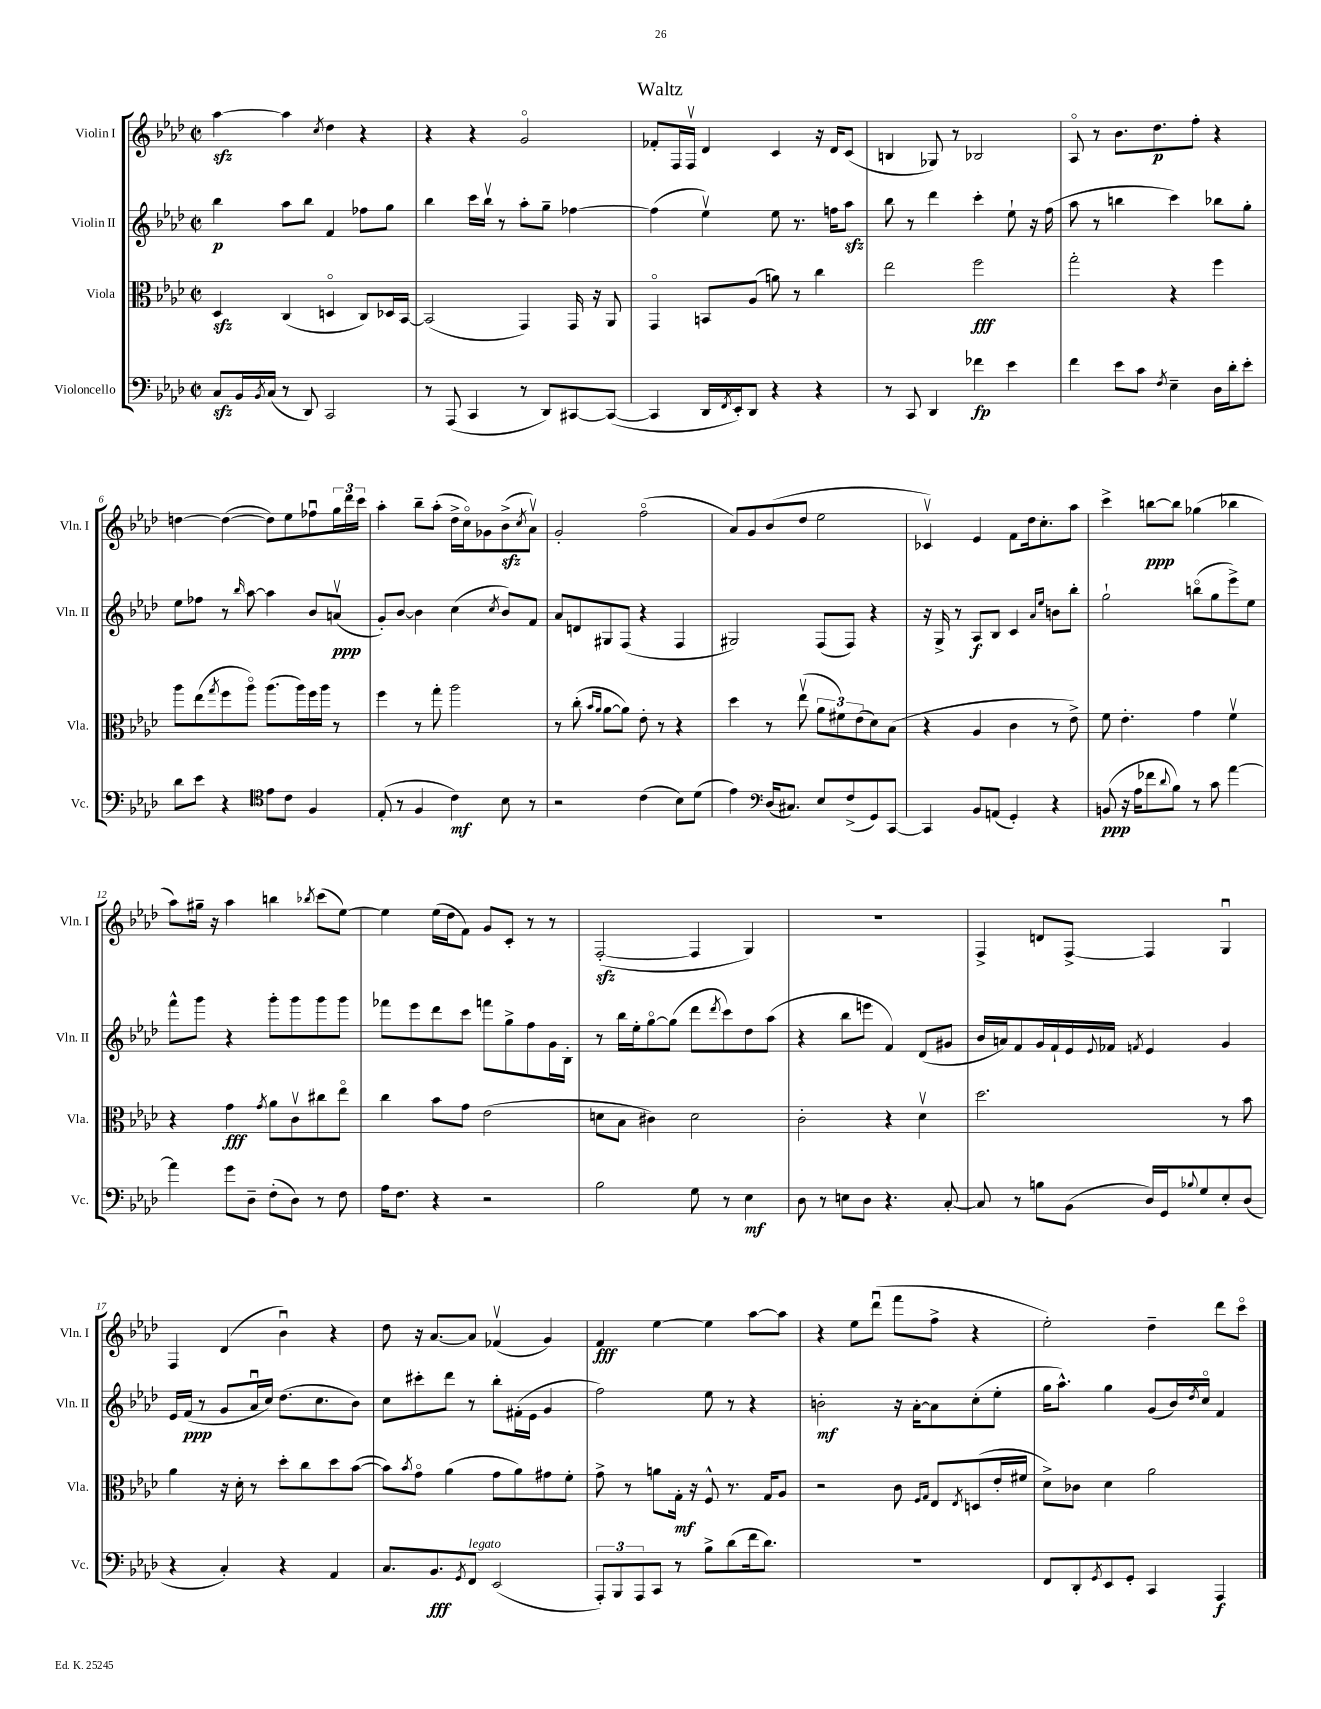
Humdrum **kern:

**kern	**kern	**kern	**kern
*staff4	*staff3	*staff2	*staff1
*clefF4	*clefC3	*clefG2	*clefG2
*k[b-e-a-d-]	*k[b-e-a-d-]	*k[b-e-a-d-]	*k[b-e-a-d-]
*M2/2	*M2/2	*M2/2	*M2/2
*met(c|)	*met(c|)	*met(c|)	*met(c|)
8C	4D-	4bb-	[4aa-
16BB-	.	.	.
8qBB-	.	.	.
(16C	.	.	.
8r	(4C	8aa-	4aa-]
8DD-)	.	8bb-	.
.	.	.	8qcc
2CC	4Do	4f	4dd-
.	8C)	8ff-	4r
.	16D-	8gg	.
.	[16BB-	.	.
=	=	=	=
8r	(2BB-]	4bb-	4r
(8AAA-	.	.	.
4CC	.	16ccc	4r
.	.	16bb-v	.
.	.	8r	.
8r	4GG)	8aa-'	2go
8DD-)	.	8gg~	.
[8CC#	16GG	[4ff-	.
.	16r	.	.
(8CC#_	8AA-	.	.
=	=	=	=
4CC#]	4GGo	(4ff-]	8f-'
.	.	.	16F
.	.	.	16Fv
16DD-	8BB	4ee-v)	4d-
8qFF	.	.	.
16EE-')	.	.	.
8DD-	(8A-	.	.
4r	8a)	8ee-	4c
.	8r	8.r	.
4r	4cc	.	16r
.	.	16ff	16d-
.	.	8aa-	(8c
=	=	=	=
8r	2ee-	8bb-	4B
8CC	.	8r	.
4DD-	.	4ddd-	8G-)
.	.	.	8r
4f-	2ff	4ccc'	2B-
4e-	.	8ee-`	.
.	.	16r	.
.	.	(16ff	.
=	=	=	=
4f	2gg'	8aa-	8A-o
.	.	8r	8r
8e-	.	4bb	8.b-
8c	.	.	.
.	.	.	8.dd-
8qF	.	.	.
4E-~	4r	4ccc)	.
.	.	.	8ff'
16D-	4ff	8bb-	4r
16d-'	.	.	.
8e-'	.	8gg'	.
=	=	=	=
8d-	8aa-	8ee-	[4dd
8e-	(8ee-	8ff-	.
.	8qgg	.	.
4r	8ff	8r	(4dd_
.	.	16qqbb-	.
.	8aa-o)	[8aa-	.
*clefC4	*	*	*
8e-	(8.aa-	4aa-]	8dd])
8c	.	.	8ee-
.	16aa-)	.	.
4F	16ff	8b-	8ff-u
.	16aa-	.	.
.	8r	(8av	24gg
.	.	.	24ddd-
.	.	.	24ccc
=	=	=	=
(8E-'	4ff	8g')	4aa-'
8r	.	[8b-	.
4F	8r	4b-]	8bb-~
.	8gg'	.	(8aa-'
4c)	2aa-	(4cc	16dd-^
.	.	.	16cco)
.	.	.	8g-
.	.	8qcc	.
8B-	.	8b-)	(8b-^
.	.	.	8qcc
8r	.	8f	8a-v)
=	=	=	=
2r	8r	8a-	2g'
.	(8cc'	8d	.
.	16qqb-	.	.
.	16qqa-	.	.
.	[8a-	8G#	.
.	8a-])	(8F	.
(4c	8e-'	4r	(2ffo
.	8r	.	.
8B-)	4r	4F	.
(8d-	.	.	.
=	=	=	=
4e-)	4dd-	2G#)	8a-)
.	.	.	8g
*clefF4	*	*	*
(16D-	8r	.	(8b-
8.C#)	.	.	.
.	(8ee-v	.	8dd-
8E-	12a-	(8F	2ee-
.	12f#)	.	.
(8F^	.	8F)	.
.	(12e-	.	.
8GG)	8d-)	4r	.
[8CC	(8B-	.	.
=	=	=	=
4CC]	4r	16r	4c-v)
.	.	16G^	.
.	.	8r	.
8BB-	4A-	8A-	4e-
(8AA	.	8B-	.
4GG')	4c	4c	8f
.	.	.	16dd-
.	.	.	8.cc'
.	.	16qqa-	.
.	.	16qqee-	.
4r	8r	8b	.
.	8e-^)	8bb-'	8aa-
=	=	=	=
(8BB	8f	2gg`	4ccc^
16r	4.e-'	.	.
16A-	.	.	.
8f-	.	.	[8bb
8qqd-	.	.	.
8B-)	.	.	8bb]
8r	4g	(8bbo	(4gg-
8c	.	8gg	.
[4a-	4fv	8eee-^)	4bb-
.	.	8ee-	.
=	=	=	=
4a-]	4r	8fff^^	8aa-)
.	.	8ggg	16gg#~
.	.	.	16r
8g	4g	4r	4aa-
8D-~	.	.	.
.	8qg	.	.
(8F'	8a-	8ggg'	4bb
8D-)	8cv	8ggg	.
.	.	.	8qbb-
8r	8cc#	8ggg	(8ccc
8F	8ee-o	8ggg	[8ee-)
=	=	=	=
16A-	4cc	8fff-	4ee-]
8.F	.	.	.
.	.	8eee-	.
4r	8b-	8ddd-	(16ee-
.	.	.	16dd-
.	8g	8ccc	8f)
2r	(2e-	8fff	8g
.	.	8gg^	8c'
.	.	8ff	8r
.	.	16g	8r
.	.	16B-'	.
=	=	=	=
2B-	8d	8r	([2F'
.	8B-	16bb-	.
.	.	16ee-'	.
.	4c#)	[8ggo	.
.	.	(8gg]	.
8G	2d	8ddd-	4F]
.	.	8qddd-	.
8r	.	8ccc)	.
4E-	.	8dd-	4G)
.	.	(8aa-	.
=	=	=	=
8D-	2c'	4r	1r
8r	.	.	.
8E	.	8bb-	.
8D-	.	8eee	.
4.r	4r	4f)	.
.	4d-v	(8d-	.
[8C'	.	8g#	.
=	=	=	=
8C]	2.dd-	16b-	4F^
.	.	16a)	.
8r	.	8f	.
8B	.	16g	8d
.	.	16f`	.
(8BB-	.	16e-	[8F^
.	.	8qqe-	.
.	.	16f-	.
.	.	8qf	.
16D-)	.	4e-	4F]
16GG	.	.	.
8qqB-	.	.	.
8G	.	.	.
8E-'	8r	4g	4Gu
(8D-	8b-	.	.
=	=	=	=
4r	4a-	16e-	4F
.	.	(16f	.
.	.	8r	.
4C')	16r	8g	(4d-
.	16d-'	.	.
.	8r	16a-u	.
.	.	16cc)	.
4r	8dd-'	(8.dd-	4b-u)
.	8cc	.	.
.	.	8.cc	.
4AA-	8dd-	.	4r
.	([8b-	8b-)	.
=	=	=	=
8.C	8b-])	8cc	8dd-
.	8qb-	.	.
.	8go	8ccc#'	16r
8.BB-	.	.	[8.a-
.	(4a-	8ddd-	.
8qGG	.	.	.
8FF	.	8r	8a-]
(2EE-	8g	8bb-'	(4f-v
.	8a-)	(16f#'	.
.	.	16e-	.
.	8g#	4g	4g)
.	8f'	.	.
=	=	=	=
12AAA-')	8g^	2ff)	4f
12BBB-	.	.	.
.	8r	.	.
12AAA-	.	.	.
8CC	8a	.	[4ee-
8r	16G'	.	.
.	16r	.	.
8B-^	8F^^	8ee-	4ee-]
(8d-	8.r	8r	.
16f	.	4r	[8aa-
8.d-)	16G	.	.
.	8A-	.	8aa-]
=	=	=	=
1r	2r	2b'	4r
.	.	.	8ee-
.	.	.	(8ddd-u
.	8c	16r	8fff
.	.	[16a-'	.
.	16qqF	.	.
.	16qqG	.	.
.	8E-	8a-]	8ff^
.	8qE-	.	.
.	(8D	(8cc'	4r
.	16e-'	8ee-'	.
.	16f#	.	.
=	=	=	=
8FF	8d-^)	16gg	2ee-')
.	.	8.aa-^^)	.
8DD-'	8c-	.	.
8qGG	.	.	.
8EE-	4d-	4gg	.
8GG'	.	.	.
4CC	2a-	(8g	4dd-~
.	.	16b-)	.
.	.	8qdd-	.
.	.	16cco	.
4AAA-	.	4f	8ddd-
.	.	.	8ccco
==	==	==	==
*-	*-	*-	*-
